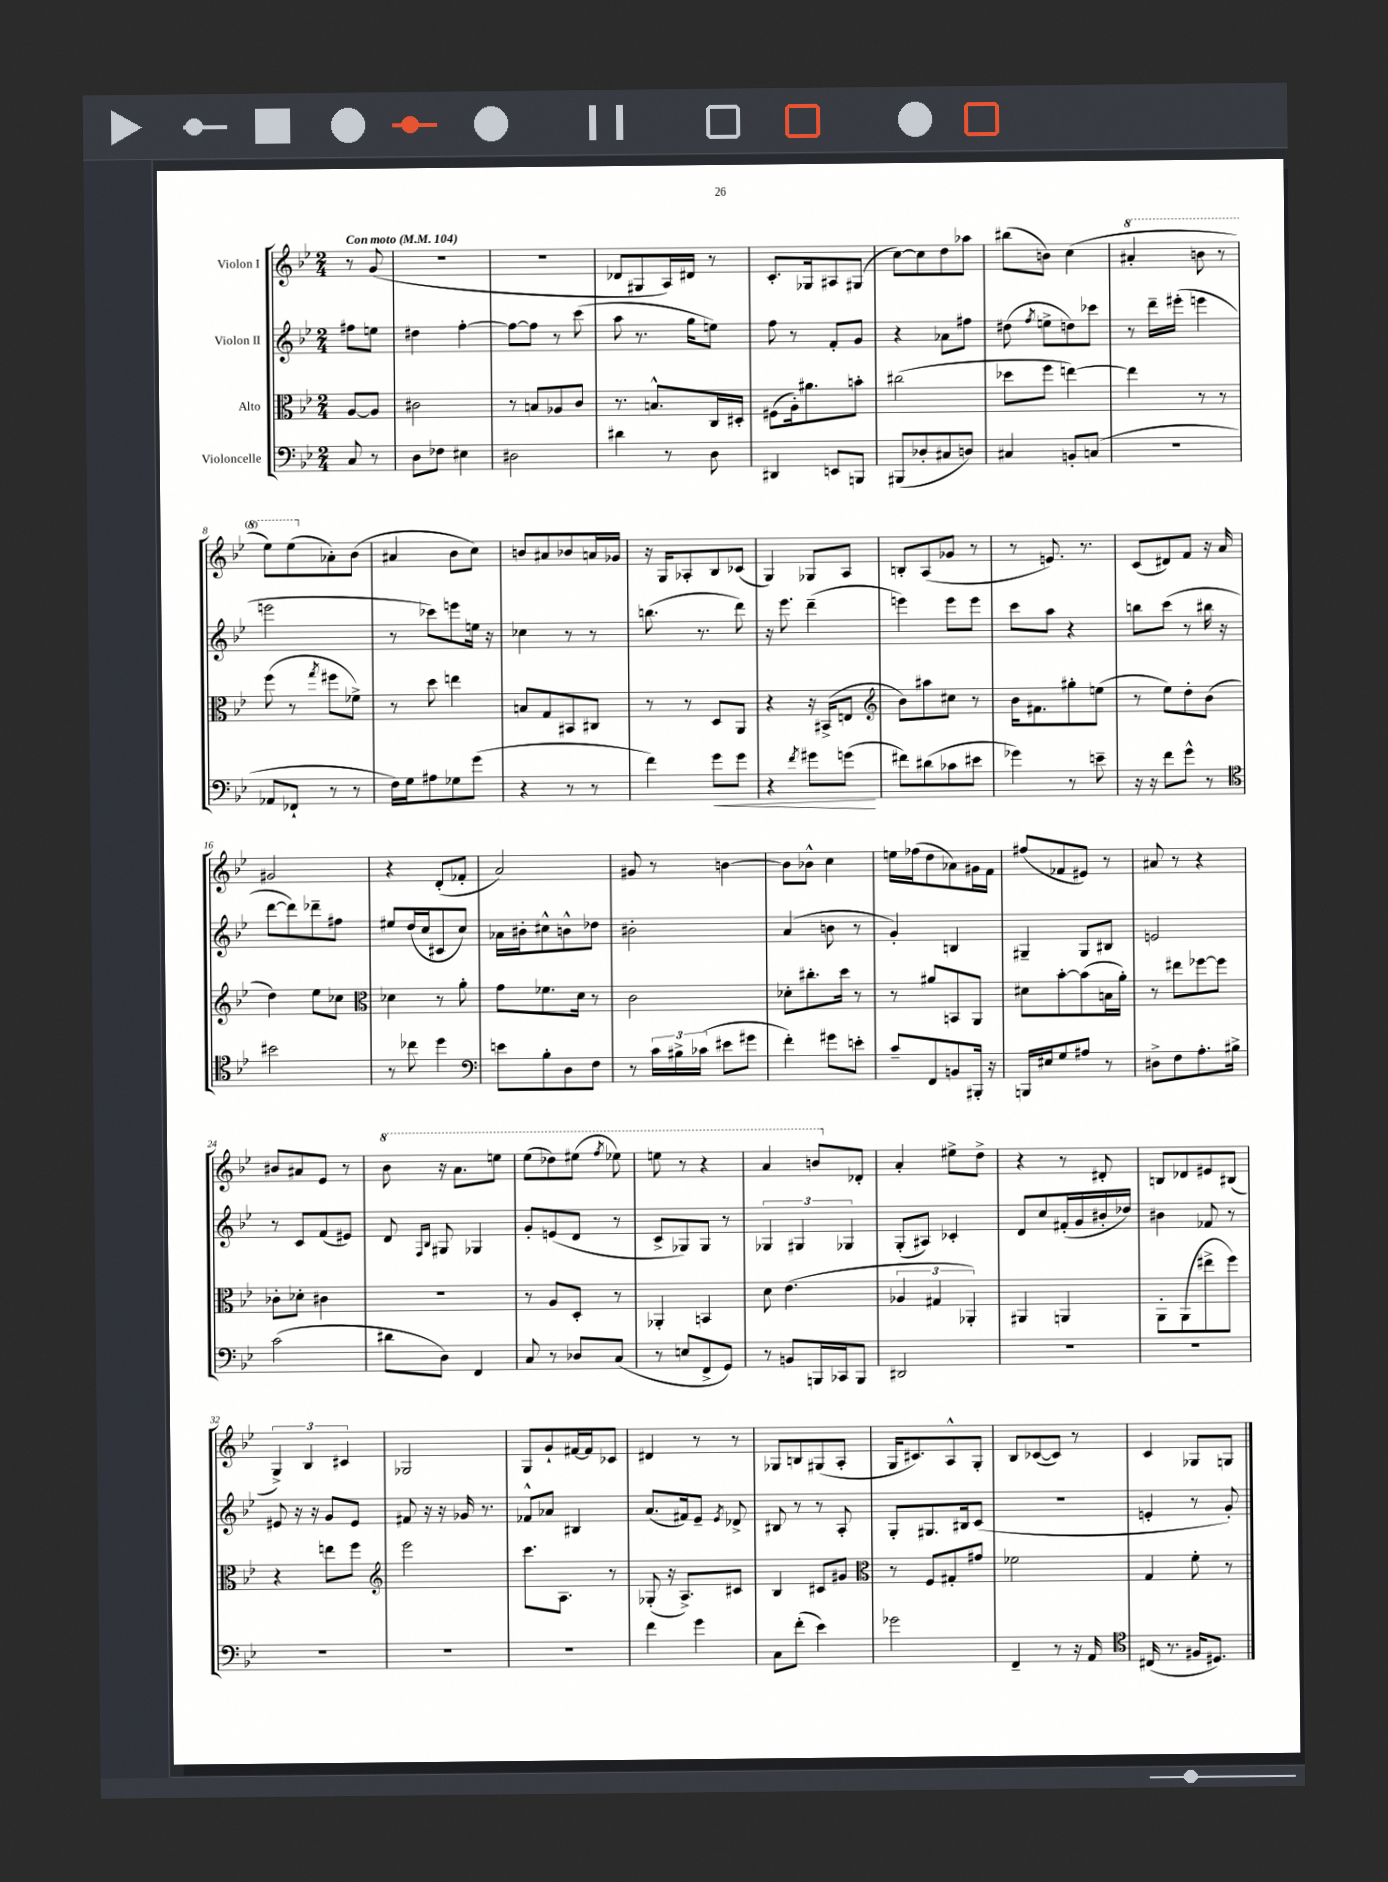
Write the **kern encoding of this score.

**kern	**dynam	**kern	**kern	**kern
*part4	*part4	*part3	*part2	*part1
*staff4	*staff4	*staff3	*staff2	*staff1
*I"Violoncelle	*	*I"Alto	*I"Violon II	*I"Violon I
*clefF4	*	*clefC3	*clefG2	*clefG2
*k[b-e-]	*	*k[b-e-]	*k[b-e-]	*k[b-e-]
*M2/4	*	*M2/4	*M2/4	*M2/4
*MM104	*	*MM104	*MM104	*MM104
=	=	=	=	=
!	!	!	!	!LO:TX:a:B:t=Con moto
8C/	.	[8A/L	8ff#X\L	8r
8r	.	8A/J]	8een\J	(8g/
=1	=1	=1	=1	=1
8D\L	.	2c#X\	4dd#X\	2r
8F-X\J	.	.	.	.
4E#X\	.	.	[4ff'\	.
=2	=2	=2	=2	=2
2D#X\	.	8r	8ff\L_	2r
.	.	8Bn/L	8ff\J]	.
.	.	8A-X/	8r	.
.	.	8c/J	(8ccc\	.
=3	=3	=3	=3	=3
4d#X\	.	8.r	8aa\	8d-X/L
.	.	.	8.r	8G#X/
.	.	8.Bn^^/L	.	.
8r	.	.	.	16A/L)
.	.	.	16gg\KL	16d#X/JJ
8D\	.	16C/L	8een\J)	8r
.	.	16D#X'/JJ	.	.
=4	=4	=4	=4	=4
4DD#X/	.	(8F#X\L	8ff\	8.c'/L
.	.	16A'\k)	8r	.
.	.	8.a#X\	.	16G-X/k
8EEn/L	.	.	8f'/L	8A#X/
8BBBn/J	.	8bn'\J	8g/J	(8G#X/J
=5	=5	=5	=5	=5
(8BBB#X/L	.	(2cc#X\	4r	[8cc\L)
8D-X'/	.	.	.	8cc\]
8C#X/	.	.	8a-X\L	8dd\
8Dn/J)	.	.	8ff#X\J	8aa-X\J
=6	=6	=6	=6	=6
4C#X/	.	8dd-X\L	(8dd#X\	(8bb#X\L
.	.	.	8qff/	.
.	.	8ff\J	8een^\L	8bn\J)
8BBn'/L	.	[4een\)	8ddn\)	(4cc\
(8Cn/J	.	.	8ccc-X\J	.
=7	=7	=7	=7	=7
*	*	*	*	*8va
2r	.	4ee\]	8r	4aa#X'/
.	.	.	16ddd~\LL	.
.	.	.	(16eee#X'\JJ	.
.	.	8r	4eeen\	8bbn\
.	.	8r	.	8r
!!LO:LB:g=z
=8	=8	=8	=8	=8
8AA-X/L	.	(8ff\	2eeen\	8eee-\L)
8FF-X`/J	.	8r	.	(8eee-\
.	.	8qgg/	.	.
*	*	*	*	*X8va
8r	.	8ff#X\L	.	8a-X'\)
8r	.	8f-X^\J)	.	(8b-\J
=9	=9	=9	=9	=9
16F\LL)	.	8r	8r	4a#X/
16G\J	.	.	.	.
8A#X\	.	8dd\	8ccc-X\L)	.
8G-X\	.	4een\	8eeen\	8b-\L
(8g\J	.	.	16een\Jk	8cc\J)
.	.	.	16r	.
=10	=10	=10	=10	=10
4r	.	8Bn/L	4cc-X\	8bn/L
.	.	8G/	.	8a#X/
8r	.	8BB#X/	8r	8b-X/
8r	.	8C#X/J	8r	16an/L
.	.	.	.	16g-X/JJ
=11	=11	=11	=11	=11
4f\)	.	8r	(8.bbn\	16r
.	.	.	.	16G/KL
.	.	8r	.	8A-X'/
.	.	.	8.r	.
!	!LO:HP:b	!	!	!
8g\L	<	8D/L	.	8B-/
8g\J	.	8AA/J	8ddd\)	(8c-X/J
=12	=12	=12	=12	=12
4r	.	4r	16r	4G/)
.	.	.	8.eee-\	.
8qf/	.	.	.	.
8g#X\L	.	16r	(4ddd~\	8G-X/L
.	.	(16BB#X^/KL	.	.
(8gn\J	.	8En/J	.	8A/J
.	[	.	.	.
=13	=13	=13	=13	=13
*	*	*clefG2	*	*
8f#X\L)	.	8b-\L)	4eeen\)	8Bn'/L
(8d#X\	.	8aa#X\	.	(8A/
8c-X\	.	8cc#X\J	8eee\L	8g-X/J
8e#X\J	.	8r	8eee\J	8r
=14	=14	=14	=14	=14
4g-X\)	.	16b-\KL	8ccc\L	8r
.	.	8.f#X\	.	.
.	.	.	8aa\J	8.en/)
8r	.	8gg#X'\	4r	.
.	.	.	.	8.r
8en~\	.	(8een\J	.	.
=15	=15	=15	=15	=15
16r	.	8r	8bbn\L	(8c/L
16r	.	.	.	.
8f\L	.	8ee-\L)	(8ccc\J	8d#X/)
8g^^\J	.	8dd'\	8r	8f/J
8r	.	(8b-\J	16bb#X\	16r
.	.	.	16r	16a/
!!LO:LB:g=z
=16	=16	=16	=16	=16
*clefC4	*	*	*	*
2b#X\	.	4dd\)	[8ddd\L	2g#X/
.	.	.	8ddd\])	.
.	.	8ee-\L	8ddd-X~\	.
.	.	8cc-X\J	8ff#X\J	.
=17	=17	=17	=17	=17
*	*	*clefC3	*	*
8r	.	4d-X\	8ee#X/L	4r
8cc-X\	.	.	(16dd/L	.
.	.	.	16cc/J	.
4dd\	.	8r	8c#X/	(8d'/L
.	.	8a'\	8cc/J)	8f-X'/J
=18	=18	=18	=18	=18
*clefF4	*	*	*	*
8en\L	.	8g\L	16a-X\LL	2a/)
.	.	.	16b#X'\J	.
8B-'\	.	8.f-X\	8cc#X^^\	.
8D\	.	.	8bn^^\	.
.	.	16d\Jk	.	.
8F\J	.	8r	8dd-X\J	.
=19	=19	=19	=19	=19
8r	.	2c\	2b#X'\	8g#X/
24c\LL	.	.	.	8r
24B#X^\	.	.	.	.
(24c-X\JJ	.	.	.	.
8e#X\L	.	.	.	[4bn\
8g#X\J	.	.	.	.
=20	=20	=20	=20	=20
4f'\)	.	8d-X'\L	(4a/	8b\L]
.	.	8.cc#X'\	.	8b-X^^\J
8g#X\L	.	.	8bn\	4cc\
.	.	16dd\Jk	.	.
8en'\J	.	8r	8r	.
=21	=21	=21	=21	=21
8c~/L	.	8r	4g'/)	16een\LL
.	.	.	.	(16ff-X\J
8FF/	.	8a#X/L	.	8dd\
8BBn/	.	8BBn/	4Bn/	8a-X\)
16BBB#X'/Jk	.	8AA/J	.	16g#X\L
16r	.	.	.	16f\JJ
=22	=22	=22	=22	=22
16BBBn/LL	.	8d#X\L	4G#X~/	(8ff#X/L
16E#X/J	.	.	.	.
8G/	.	[8b-'\	.	8f-X/
8A#X/J	.	(8b-\]	8G#/L	8e#X/J)
8r	.	16Bn\L	8B#X/J	8r
.	.	16a'\JJ)	.	.
=23	=23	=23	=23	=23
8D#X^\L	.	8r	2en/	8a#X/
8F\	.	8ee#X\L	.	8r
8.A'\	.	[8ff-X\	.	4r
.	.	8ff-\J]	.	.
16B#X^\Jk	.	.	.	.
!!LO:LB:g=z
=24	=24	=24	=24	=24
(2c\	.	8c-X'\L	8r	8b#X/L
.	.	8d-X'\J	8c/L	8a#X/
.	.	4c#X\	(8f/	8e-/J
.	.	.	8e#X/J)	8r
=25	=25	=25	=25	=25
*	*	*	*	*8va
8d#X\L	.	2r	8d/	8bb-\
.	.	.	16qqF/LL	.
.	.	.	16qqB-/JJ	.
8D\J)	.	.	8G#X/	16r
.	.	.	.	8.aa\L
4FF/	.	.	4G-X/	.
.	.	.	.	8eeen\J
=26	=26	=26	=26	=26
8C/	.	8r	8g'/L	(8eee-\L
8r	.	8A/L	(8en/	8ddd-X\)
8D-X/L	.	8D'/J	8d/J	(8eee#X\J
.	.	.	.	8qfff/
(8C/J	.	8r	8r	8eee-X\)
=27	=27	=27	=27	=27
8r	.	4AA-X'/	8c^/L	8eeen\
8En/L	.	.	8G-X/)	8r
8FF^/	.	4BBn/	8G-/J	4r
8GG/J)	.	.	8r	.
=28	=28	=28	=28	=28
8r	.	8d\	6G-X/	4aa/
8BBn/L	.	(4.e-\	.	.
.	.	.	6G#X/	.
16BBBn/L	.	.	.	8bbn/L
16CC-X/J	.	.	.	.
.	.	.	6G-X/	.
*	*	*	*	*X8va
8BBB/J	.	.	.	8d-X'/J
=29	=29	=29	=29	=29
2DD#X/	.	6A-X/	(8G'/L	4a'/
.	.	.	8A#X/J)	.
.	.	6G#X/	.	.
.	.	.	4c-X'/	8ee#X^\L
.	.	6AA-X'/)	.	.
.	.	.	.	8dd^\J
=30	=30	=30	=30	=30
2r	.	4AA#X/	8d/L	4r
.	.	.	8cc/	.
.	.	4AAn/	(16f#X'/L	8r
.	.	.	16g/	.
.	.	.	16b#X'/	8d#X'/
.	.	.	16dd-X/JJ)	.
=31	=31	=31	=31	=31
2r	.	8AA'\L	4b#X\	8Bn/L
.	.	(8AA\	.	8d-X/
.	.	8ee#X^\	8f-X/	8e#X/
.	.	8ff\J)	8r	(8B#X/J
!!LO:LB:g=z
=32	=32	=32	=32	=32
2r	.	4r	8e#X/	6G^/)
.	.	.	16r	.
.	.	.	.	6B-/
.	.	.	16r	.
.	.	8een\L	8g/L	.
.	.	.	.	6c#X/
.	.	8ff\J	8e#/J	.
=33	=33	=33	=33	=33
*	*	*clefG2	*	*
2r	.	2eee-\	8f#X/	2G-X/
.	.	.	16r	.
.	.	.	16r	.
.	.	.	16g-X/	.
.	.	.	8.r	.
=34	=34	=34	=34	=34
2r	.	8.ccc\L	8f-X^^/L	8G/L
.	.	.	8a-X/J	8g`/
.	.	8.A\J	.	.
.	.	.	4B#X/	[16f#X/L
.	.	.	.	16f#/J]
.	.	8r	.	8c-X/J
=35	=35	=35	=35	=35
4f\	.	(8G-X'/	(8.a/L	4d#X/
.	.	16r	.	.
.	.	8.A^/L)	16f#X/k)	.
4g\	.	.	8e-~/J	8r
.	.	.	8qe-/	.
.	.	8c#X/J	8d-X^/	8r
=36	=36	=36	=36	=36
8C\L	.	4B-/	8B#X/	8G-X/L
(8f'\J	.	.	8r	8Bn/
4e-\)	.	8c#X/L	8r	(8G#X/
.	.	8g#X/J	8A'/	8A'/J
=37	=37	=37	=37	=37
*	*	*clefC3	*	*
2g-X\	.	8r	8G'/L	16G/KL
.	.	.	.	8.c#X/)
.	.	8F/L	8.G#X/	.
.	.	8G#X'/	.	8A^^/
.	.	.	16B#X/k	.
.	.	8g#X/J	(8c/J	8G'/J
=38	=38	=38	=38	=38
4FF~/	.	2f-X\	2r	8B-/L
.	.	.	.	([8c-X/
8r	.	.	.	8c-/J])
16r	.	.	.	8r
16AA/	.	.	.	.
=39	=39	=39	=39	=39
*clefC4	*	*	*	*
(16C#X/	.	4G/	4en'/	4c/
8.r	.	.	.	.
16F#X/KL	.	8f'\	8r	8G-X/L
8.D#X/J)	.	.	.	.
.	.	8r	8g'/)	8Gn/J
==	==	==	==	==
*-	*-	*-	*-	*-
